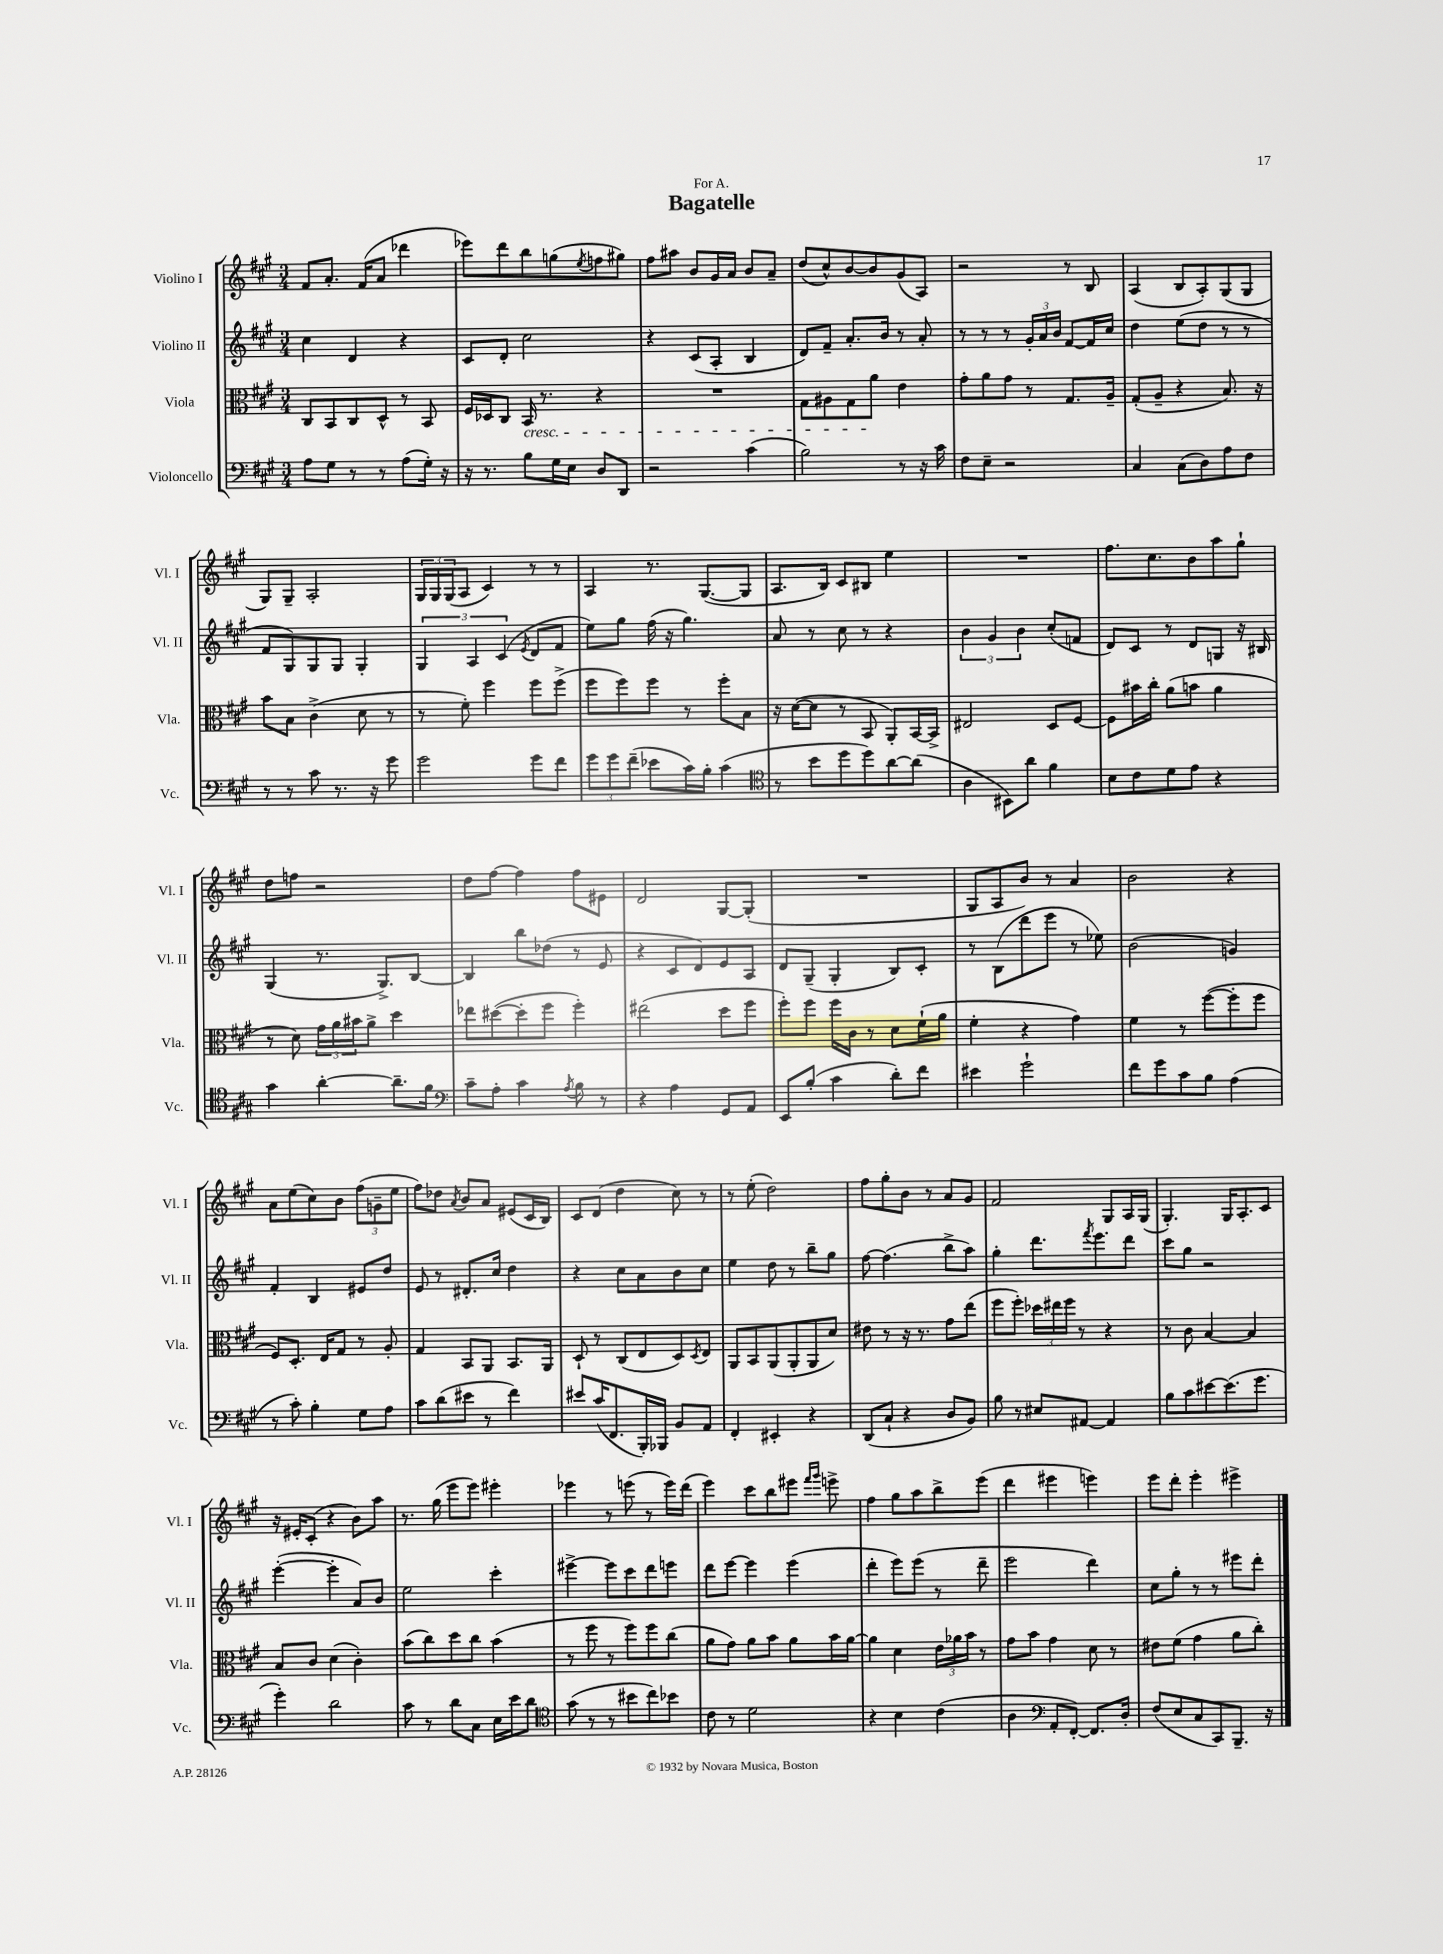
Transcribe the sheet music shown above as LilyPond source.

\header { title = "Bagatelle" dedication = "For A." }
<<
\new StaffGroup <<
\new Staff = "s0" \with { instrumentName = "Violino I" shortInstrumentName = "Vl. I" } {
    \clef treble \key a \major \numericTimeSignature \time 3/4
    fis'8 a'8.-. fis'16( a'8 des'''4 |
    ees'''8) d'''8 b''8 g''8( \acciaccatura { e''8 } f''8 gis''8) |
    fis''8 ais''8 b'8 gis'16 a'16 b'8 a'8-- |
    d''8( cis''8-^) b'8~ b'8 gis'8( a8) |
    r2 r8 b8 |
    a4( b8 a8-.) gis8( gis8 |
    gis8) gis8-- a2-. |
    \tuplet 3/2 { gis16 gis16 gis16( } a8 cis'4) r8 r8 |
    a4 r8. gis8.~( gis8 |
    a8. b16) cis'8 bis8 e''4 |
    R2. |
    fis''8. cis''8. b'8 a''8 gis''8-! |
    d''8 f''8 r2 |
    d''8 fis''8~ fis''4 fis''8 eis'8 |
    d'2 gis8~ gis8-.( |
    R2. |
    gis8 a8 b'8) r8 a'4 |
    b'2 r4 |
    a'8 e''8( cis''8) b'8 \tuplet 3/2 { fis''8( g'8-- e''8 } |
    fis''8) des''8 \acciaccatura { a'8 } b'8 a'8 eis'8( cis'16 b16) |
    cis'8 d'8( d''4 cis''8) r8 |
    r8 e''8-.( d''2) |
    fis''8 gis''8-. b'8 r8 a'8 gis'8 |
    fis'2 gis8 a16 gis16( |
    gis4.-.) gis16 a8.-. cis'8 |
    r16 eis'16-. cis'8-.( r4 b'8) a''8 |
    r8. gis''16( e'''8 e'''8) eis'''4-. |
    ees'''4 r8 e'''8( r8 e'''16) d'''16( |
    e'''4) cis'''8 b''8 eis'''8 \grace { fis'''16 gis'''16 } e'''8-> |
    fis''4 gis''8 a''8 b''8-> e'''8( |
    d'''4 eis'''4 e'''4) |
    e'''8 d'''8-. e'''4-. eis'''4-> \bar "|." |
}
\new Staff = "s1" \with { instrumentName = "Violino II" shortInstrumentName = "Vl. II" } {
    \clef treble \key a \major \numericTimeSignature \time 3/4
    cis''4 d'4 r4 |
    cis'8 d'8-. cis''2 |
    r4 cis'8( a8-. b4 |
    d'8) fis'8-- a'8.-. b'16 r8 a'8-. |
    r8 r8 r8 \tuplet 3/2 { gis'16-. a'16 b'16 } fis'8~ fis'16 cis''16 |
    d''4 e''8( d''8 r8 r8 |
    fis'8 gis8) gis8 gis8 gis4-. |
    \tuplet 3/2 { gis4 a4 cis'4( } \acciaccatura { e'8 } d'8 fis'8 |
    e''8) gis''8 fis''16( r16 gis''4.) |
    a'8 r8 cis''8 r8 r4 |
    \tuplet 3/2 { b'4 gis'4 b'4 } cis''8-.( f'8 |
    d'8) cis'8 r8 d'8 g8 r16 bis16 |
    gis4( r8. gis8.->) b8~ |
    b4 b''8 des''8( r8 e'8 |
    r4 cis'8 d'8) e'8 a8 |
    d'8 gis8--( gis4-. b8) cis'8-. |
    r8 b8( d'''8 e'''8 r8 ees''8) |
    b'2( g'4) |
    fis'4-. b4 eis'8 d''8 |
    e'8 r8 dis'8.-. cis''16 d''4 |
    r4 cis''8 a'8 b'8 cis''8 |
    e''4 d''8 r8 b''8-- gis''8 |
    fis''8~ fis''4.( b''8-> a''8) |
    gis''4-. d'''8. \acciaccatura { fis'''8 } e'''8. d'''8 |
    cis'''8 gis''8 r2 |
    e'''4~-.( e'''4-. a'8) b'8 |
    e''2 cis'''4-. |
    eis'''4~-> eis'''8 cis'''8 d'''8 e'''8 |
    d'''8 e'''8~ e'''4 e'''4( |
    d'''4-. e'''8) e'''8( r8 d'''8-- |
    e'''2 d'''4) |
    cis''8 gis''8-. r8 r8 eis'''8 d'''8-. \bar "|." |
}
\new Staff = "s2" \with { instrumentName = "Viola" shortInstrumentName = "Vla." } {
    \clef alto \key a \major \numericTimeSignature \time 3/4
    cis8 b,8 cis8 d8-^ r8 b,8 |
    fis16 des16 cis8 b,16\cresc r8. r4 |
    R2. |
    gis8 ais8 gis8 a'8\! e'4 |
    gis'8-. a'8 gis'8 r8 gis8. a16-- |
    gis8-.( a8-- r4 b8.) r16 |
    b'8 b8 cis'4->( d'8 r8 |
    r8 fis'8-.) fis''4 fis''8 fis''8->( |
    fis''8 fis''8) fis''8 r8 fis''8-. b8 |
    r16 d'16~( d'8 r8 b,8 a,8-.) b,16~ b,16-> |
    eis2 d8 fis8~ |
    fis8 bis'16 cis''16-. a'8( b'8 a'4 |
    r8 d'8) \tuplet 3/2 { gis'16 a'16 bis'16 } a'8-> d''4 |
    ees''8 dis''8~( dis''8-. fis''8 fis''4-.) |
    eis''2( d''8 fis''8 |
    fis''8-.) fis''8 fis''16 cis'16 r8 d'8 fis'16-!( a'16 |
    fis'4-. r4 gis'4) |
    fis'4 r8 fis''8~( fis''8-. fis''8 |
    fis8) d8.-. e16 gis8 r8 a8-. |
    gis4 b,8 a,8 b,8. a,16 |
    d8-! r8 cis8( e8 d8) \acciaccatura { d8 } e8 |
    a,8 b,8 a,8( a,8-. a,8 d'8) |
    eis'8 r8 r16 r8. gis'8 e''8( |
    fis''8 fis''8-.) \tuplet 3/2 { des''16 eis''16 fis''16 } r8 r4 |
    r8 cis'8 b4~ b4 |
    b8 cis'8 d'4( cis'4-.) |
    b'8( cis''8) d''8 cis''8 b'4( |
    r8 fis''8 r8 fis''8) fis''8 cis''8( |
    a'8 gis'8) a'8 b'8 a'8 b'16 a'16~ |
    a'4 d'4 \tuplet 3/2 { e'16 aes'16 b'16 } r8 |
    gis'8 b'8 gis'4 d'8 r8 |
    eis'8 fis'8( gis'4 a'8 cis''8-.) \bar "|." |
}
\new Staff = "s3" \with { instrumentName = "Violoncello" shortInstrumentName = "Vc." } {
    \clef bass \key a \major \numericTimeSignature \time 3/4
    a8 gis8 r8 r8 a8( gis16-.) r16 |
    r16 r8. b8 gis16 e16 d8 d,8 |
    r2 cis'4( |
    b2) r8 r16 cis'16 |
    fis8 e8-- r2 |
    cis4 cis8( d8) a8 fis8 |
    r8 r8 cis'8 r8. r16 gis'8 |
    gis'2 gis'8 fis'8 |
    \tuplet 3/2 { gis'8 gis'8 fis'8--( } ees'8 cis'16) b16-. cis'4( |
    \clef tenor r8 b'8 d''8 d''8) a'8~ a'8( |
    a4 bis,8) a'8 fis'4 |
    b8 cis'8 d'8 e'8 r4 |
    gis'4 a'4~-. a'8.-- fis'16 |
    \clef bass cis'8-- a8-. cis'4 \acciaccatura { a8 } b8 r8 |
    r4 a4 gis,8 a,8 |
    e,8 b8-.( cis'4 d'8-.) fis'8 |
    eis'4 gis'2-! |
    fis'8 gis'8 cis'8 b8 a4( |
    r8 cis'8-.) b4-. gis8 a8 |
    cis'8 d'8( eis'8 r8 fis'4) |
    eis'8 cis'16( fis,8. b,,16-.) bes,,16 b,8 a,8 |
    fis,4-. eis,4-. r4 |
    d,8( cis8-! r4 d8 b,8) |
    b8 r8 eis8 ais,8~ ais,4 |
    b8 cis'8 eis'8~ eis'8.( gis'8. |
    gis'4-.) d'2 |
    cis'8 r8 d'8 cis8 e16 e'16 d'8 |
    \clef tenor gis'8( r8 r8 bis'8 cis''8) bes'8 |
    cis'8 r8 d'2 |
    r4 b4 cis'4( |
    a4 \clef bass a,8-. fis,8~-.) fis,8. d16-. |
    fis8( e8 cis8 cis,8) b,,8.-- r16 \bar "|." |
}
>>
>>
\layout { \context { \Score \remove "Bar_number_engraver" } }
